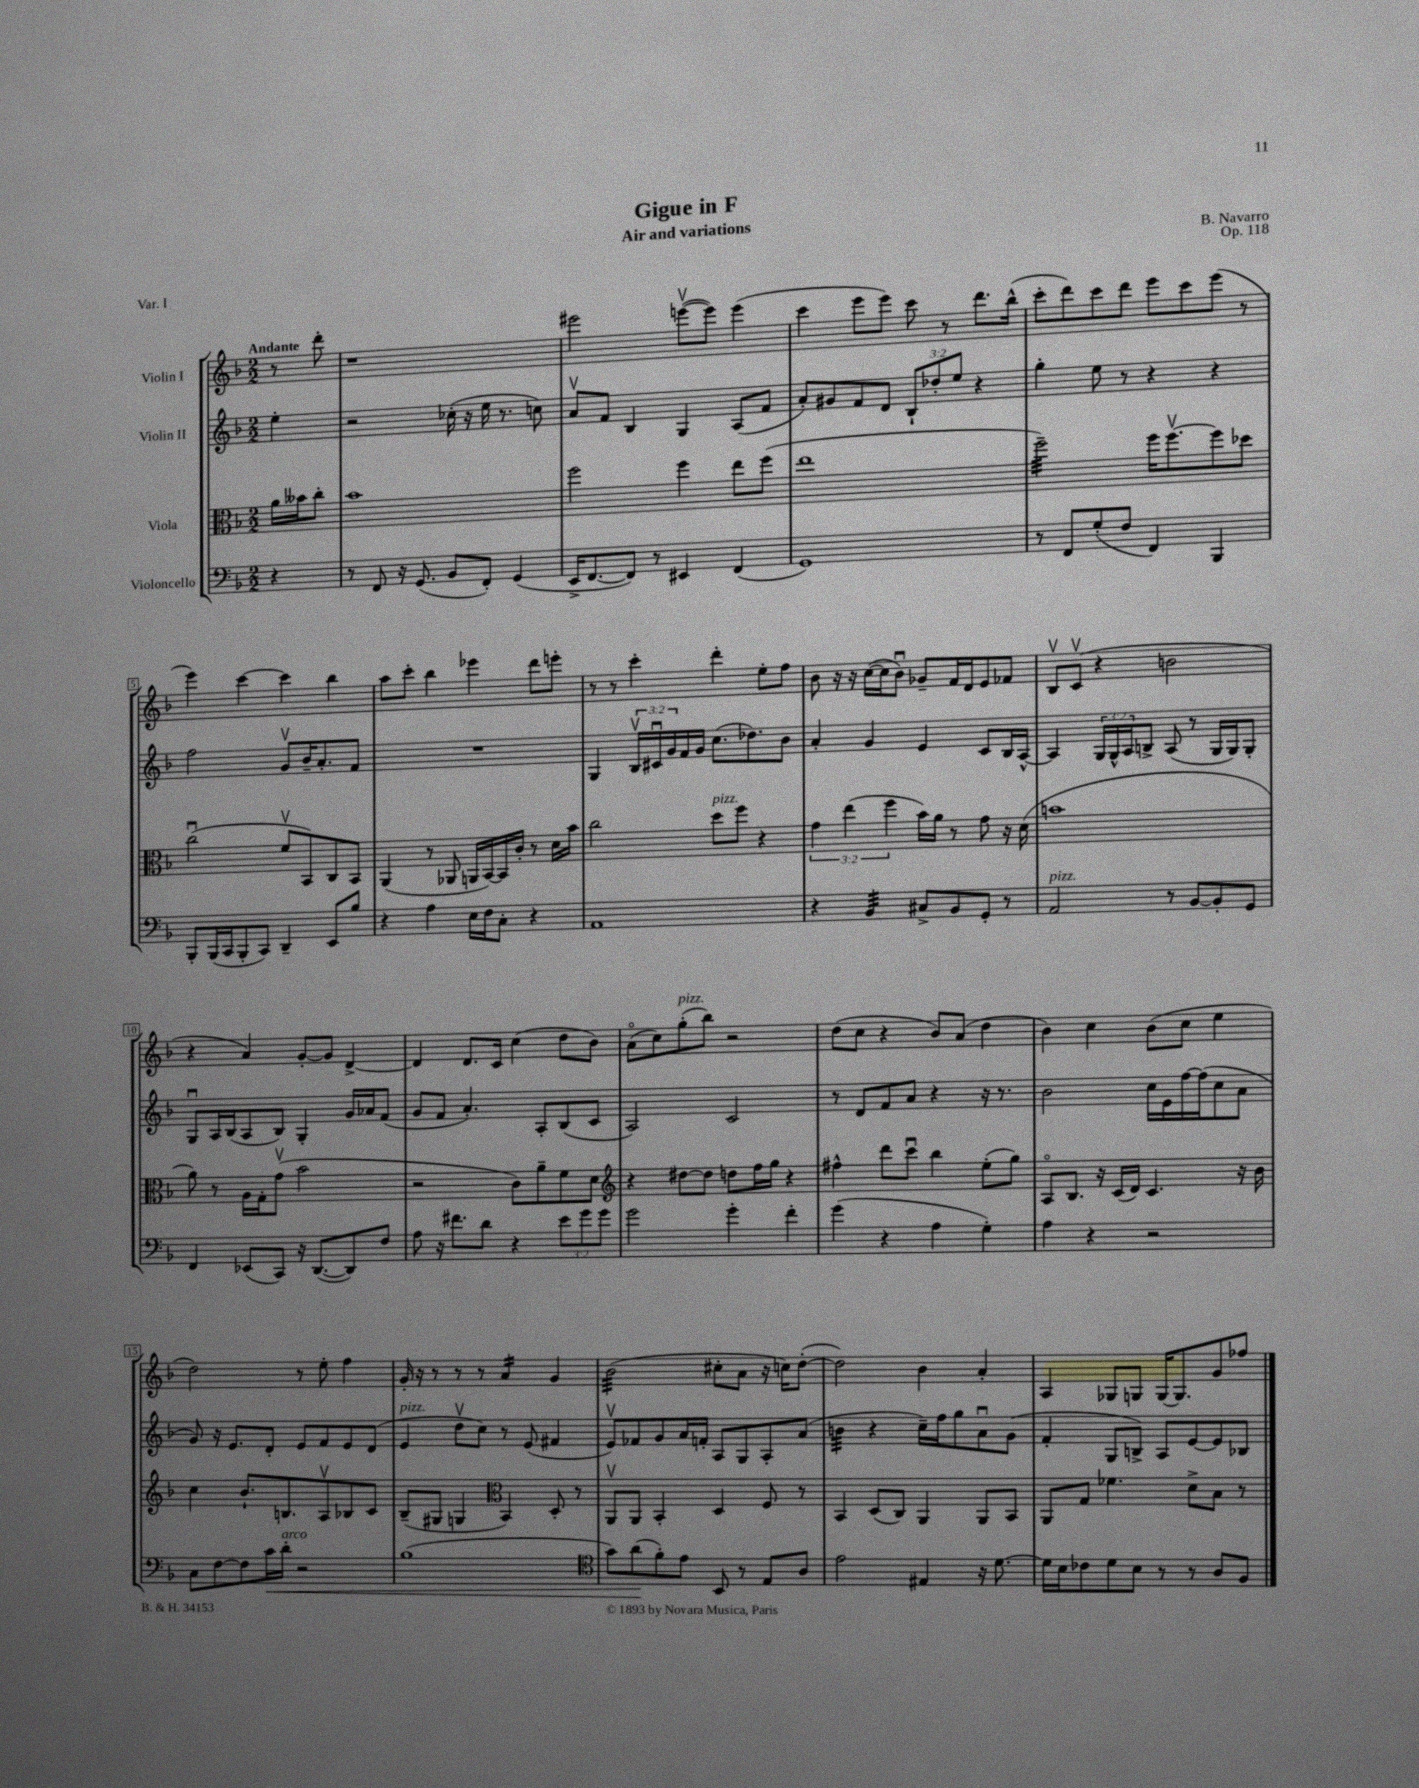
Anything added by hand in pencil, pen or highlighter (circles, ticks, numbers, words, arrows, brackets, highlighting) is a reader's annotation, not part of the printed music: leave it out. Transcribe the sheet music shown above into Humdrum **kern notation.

**kern	**kern	**kern	**kern
*staff4	*staff3	*staff2	*staff1
*clefF4	*clefC3	*clefG2	*clefG2
*k[b-]	*k[b-]	*k[b-]	*k[b-]
*M2/2	*M2/2	*M2/2	*M2/2
4r	16a\LL	4ee'\	8r
.	16b--\J	.	.
.	8cc'\J	.	8ddd'\
=	=	=	=
8r	1b-	2r	1r
8FF/	.	.	.
16r	.	.	.
(8.GG/	.	.	.
8BB-/L	.	(16cc-'\	.
.	.	16r	.
8FF'/J)	.	16ee\	.
.	.	8.r	.
(4GG/	.	.	.
.	.	8cc\)	.
=	=	=	=
16EE^/LK	2ff\	8av/L	2eee#\
[8.FF/	.	.	.
.	.	8f/J	.
8FF/]J)	.	4B-/	.
8r	.	.	.
4EE#/	4ff\	4G/	([8eeev\L
.	.	.	8eee\]J)
(4FF/	8ee\L	(8A/L	(4eee\
.	(8ff\J	8f/J	.
=	=	=	=
1GG)	1ee	8a'/L)	4ccc\
.	.	8g#/	.
.	.	8f/	8eee\L
.	.	8d/J	8eee\J)
.	.	12B-`/L	8ccc\
.	.	12dd-'/	.
.	.	.	8r
.	.	12ee/J	.
.	.	4r	8.ddd\L
.	.	.	(16bb-^^\Jk
=	=	=	=
8r	2ff~\)	4gg'\	8ccc'\L
8FF/L	.	.	8ddd\)
(8G'/	.	8ee\	8ccc\
8F/J	.	8r	8ddd\J
4FF/)	16ff\LK	4r	8eee\L
.	[8.ffv\	.	.
.	.	.	8ccc\
4BBB-/	8ff\]	4r	(8eee\J
.	8dd-\J	.	8r
=	=	=	=
8BBB-'/L	(2ccu\	2ff\	4eee\)
(16BBB-/L	.	.	.
16CC/J	.	.	.
8BBB-'/	.	.	[4ccc\
8CC/J)	.	.	.
4DD~/	8fv/L	8gv/L	4ccc\]
.	8BB-/)	16b-~/K	.
.	.	8.a'/	.
8EE/L	8C/	.	4bb-\
8B-/J	8BB-/J	8f/J	.
=	=	=	=
4r	(4AA/	1r	8aa\L
.	.	.	8ccc'\J
4A\	8r	.	4bb-\
.	8AA-/	.	.
16E\LL	16AA/LL	.	4eee-\
16F\J	[16BB-/)	.	.
8C'\J	16BB-/]	.	.
.	16c'/JJ	.	.
4r	8r	.	8ddd\L
.	16d\LL	.	8eee'\J
.	16b-\JJ	.	.
=	=	=	=
1AA	2cc\	4G/	8r
.	.	.	8r
.	.	24B-v/LL	4ccc'\
.	.	24c#u/	.
.	.	24g/	.
.	.	16f/	.
.	.	16g/JJ	.
.	8dd\L	(8.cc\L	4ddd'\
.	8ff\J	.	.
.	.	8.dd-\)	.
.	4r	.	8ee'\L
.	.	8b-\J	8ff\J
=	=	=	=
4r	6g\	4a'/	8b-\
.	.	.	16r
.	(6ee\	.	.
.	.	.	16r
4BB-/	.	4g/	([16cc\LL
.	.	.	16cc\]J
.	6ff\	.	.
.	.	.	8b-u\J)
8C#^/L	16b-\LL)	4e/	8g-~/L
.	16a\JJ	.	.
8BB-/	8r	.	16f/L
.	.	.	16d/J
8GG'/J	8g\	8c/L	8e/
8r	16r	16B-/L	8f-/J
.	(16d\	[16A^^/JJ	.
=	=	=	=
2AA/	1b	4A/]	8B-v/L
.	.	.	(8cv/J
.	.	24G/LL	4r
.	.	24G^^/	.
.	.	24A/J	.
.	.	8B^/J	.
8r	.	(8A/	2b\
[8BB-/L	.	8r	.
8BB-'/]	.	16G/LL	.
.	.	16G/J)	.
8GG/J	.	8G'/J	.
=	=	=	=
4FF/	8a\)	8Gu/L	4r
.	8r	16A/L	.
.	.	(16B-/J	.
(8EE-/L	16A\LL	8A/	4a/)
.	16G'\J	.	.
8CC/J)	(8gv\J	8B-/J)	.
16r	2b-\	4G'/	[8g'/L
([8.DD/L	.	.	.
.	.	.	8g/]J
8DD/])	.	16g/LL	[4d^/
.	.	16a-/J	.
8F/J	.	(8f/J	.
=	=	=	=
8A\	2r	8g/L	4d/]
16r	.	8f/J	.
8.f#\L	.	.	.
.	.	4.a'/)	8.d/L
8d\J	.	.	.
.	.	.	16c/Jk
4r	8c\L)	.	(4cc\
.	8a~\	8A'/L	.
12e\L	8f\	(8B-/	8dd\L
12g\	.	.	.
.	8d\J	8c/J	8b-\J)
12g\J	.	.	.
=	=	=	=
*	*clefG2	*	*
2g\	4r	2A/)	(8ao\L
.	.	.	8cc\)
.	[8dd#\L	.	(8gg'\
.	8dd#\]J	.	8bb-\J)
4g'\	8dd\L	2c/	2r
.	16ff\L	.	.
.	16gg\JJ	.	.
4f'\	4r	.	.
=	=	=	=
(4g\	4ff#^^\	8r	(8dd\L
.	.	8d/L	8cc\J
4r	8ddd\L	8f/	4r
.	8cccu\J	8a/J	.
4A\	4bb-\	4r	8b-/L)
.	.	.	(8a/J
4G'\)	(8ee'\L	16r	4dd\
.	.	8.r	.
.	8gg\J)	.	.
=	=	=	=
4A\	8Ao/L	2b-\	4b-\)
.	8.B-/J	.	.
4r	.	.	4cc\
.	16r	.	.
.	(16c/LL	.	.
.	16d/JJ)	.	.
2r	4.c/	16cc\LL	(8b-\L
.	.	16e\	.
.	.	[16ff\	8cc\J
.	.	(16ff\]J	.
.	.	8cc\	4ee\
.	16r	8a\J	.
.	16b-\	.	.
=	=	=	=
8C\L	4cc\	8g/)	2dd\)
[8F\	.	16r	.
.	.	8.e/L	.
8F\]	8.b-`/L	.	.
16c\L	.	8d'/J	.
16d'\JJ	8.B/	.	.
2r	.	8e/L	8r
.	8Av/	8f/	8ee'\
.	8B-/	8e/	4ff\
.	8c/J	(8d/J	.
=	=	=	=
(1B-	(8B-~/L	4e/	16g'/
.	.	.	16r
.	8G#/J	.	8r
.	4G/	8ddv\L	8r
.	.	8cc\J)	8r
*	*clefC3	*	*
.	4BB-/)	8r	4a/
.	.	(8e/	.
.	8D'/	4f#/	4g/
.	8r	.	.
=	=	=	=
*clefC4	*	*	*
8g\L)	8AAv/L	8ev/L)	(2b-\
(8a\	8AA/J	8f-/	.
8f'\)	4BB-'/	8g/	.
8e\J	.	16a/L	.
.	.	16f'/JJ	.
8BB-/	4D/	8A/L	8cc#'\L
8r	.	8G/	8a\J
8E/L	8F/	8A'/	16r
.	.	.	16cc\LK)
8A/J	8r	(8a/J	([8dd'\J
=	=	=	=
2e\	4BB-/	4b\	2dd\])
.	(8D/L	4r	.
.	8C/J)	.	.
4E#/	4AA/	16cc~\LL)	4b-\
.	.	16ff\J	.
.	.	8gg\	.
16r	8AA/L	8au\	4a'/
[8.d\	.	.	.
.	8BB-/J	(8g\J	.
=	=	=	=
16d\]LL	8AA/L	4f'/	4A/
16B-\J	.	.	.
8c-\	8G/J	.	.
8d\	4.f-\	8G/L	8G-/L
8B-\J	.	8B^/J)	8G/J
8r	.	8A/L	[16G/LK
.	.	.	8.G/]
8r	8d^\L	[8e/	.
8A/L	8B-\J	8e/]	8g/
8F/J	8r	8B-/J	8ff-/J
==	==	==	==
*-	*-	*-	*-
